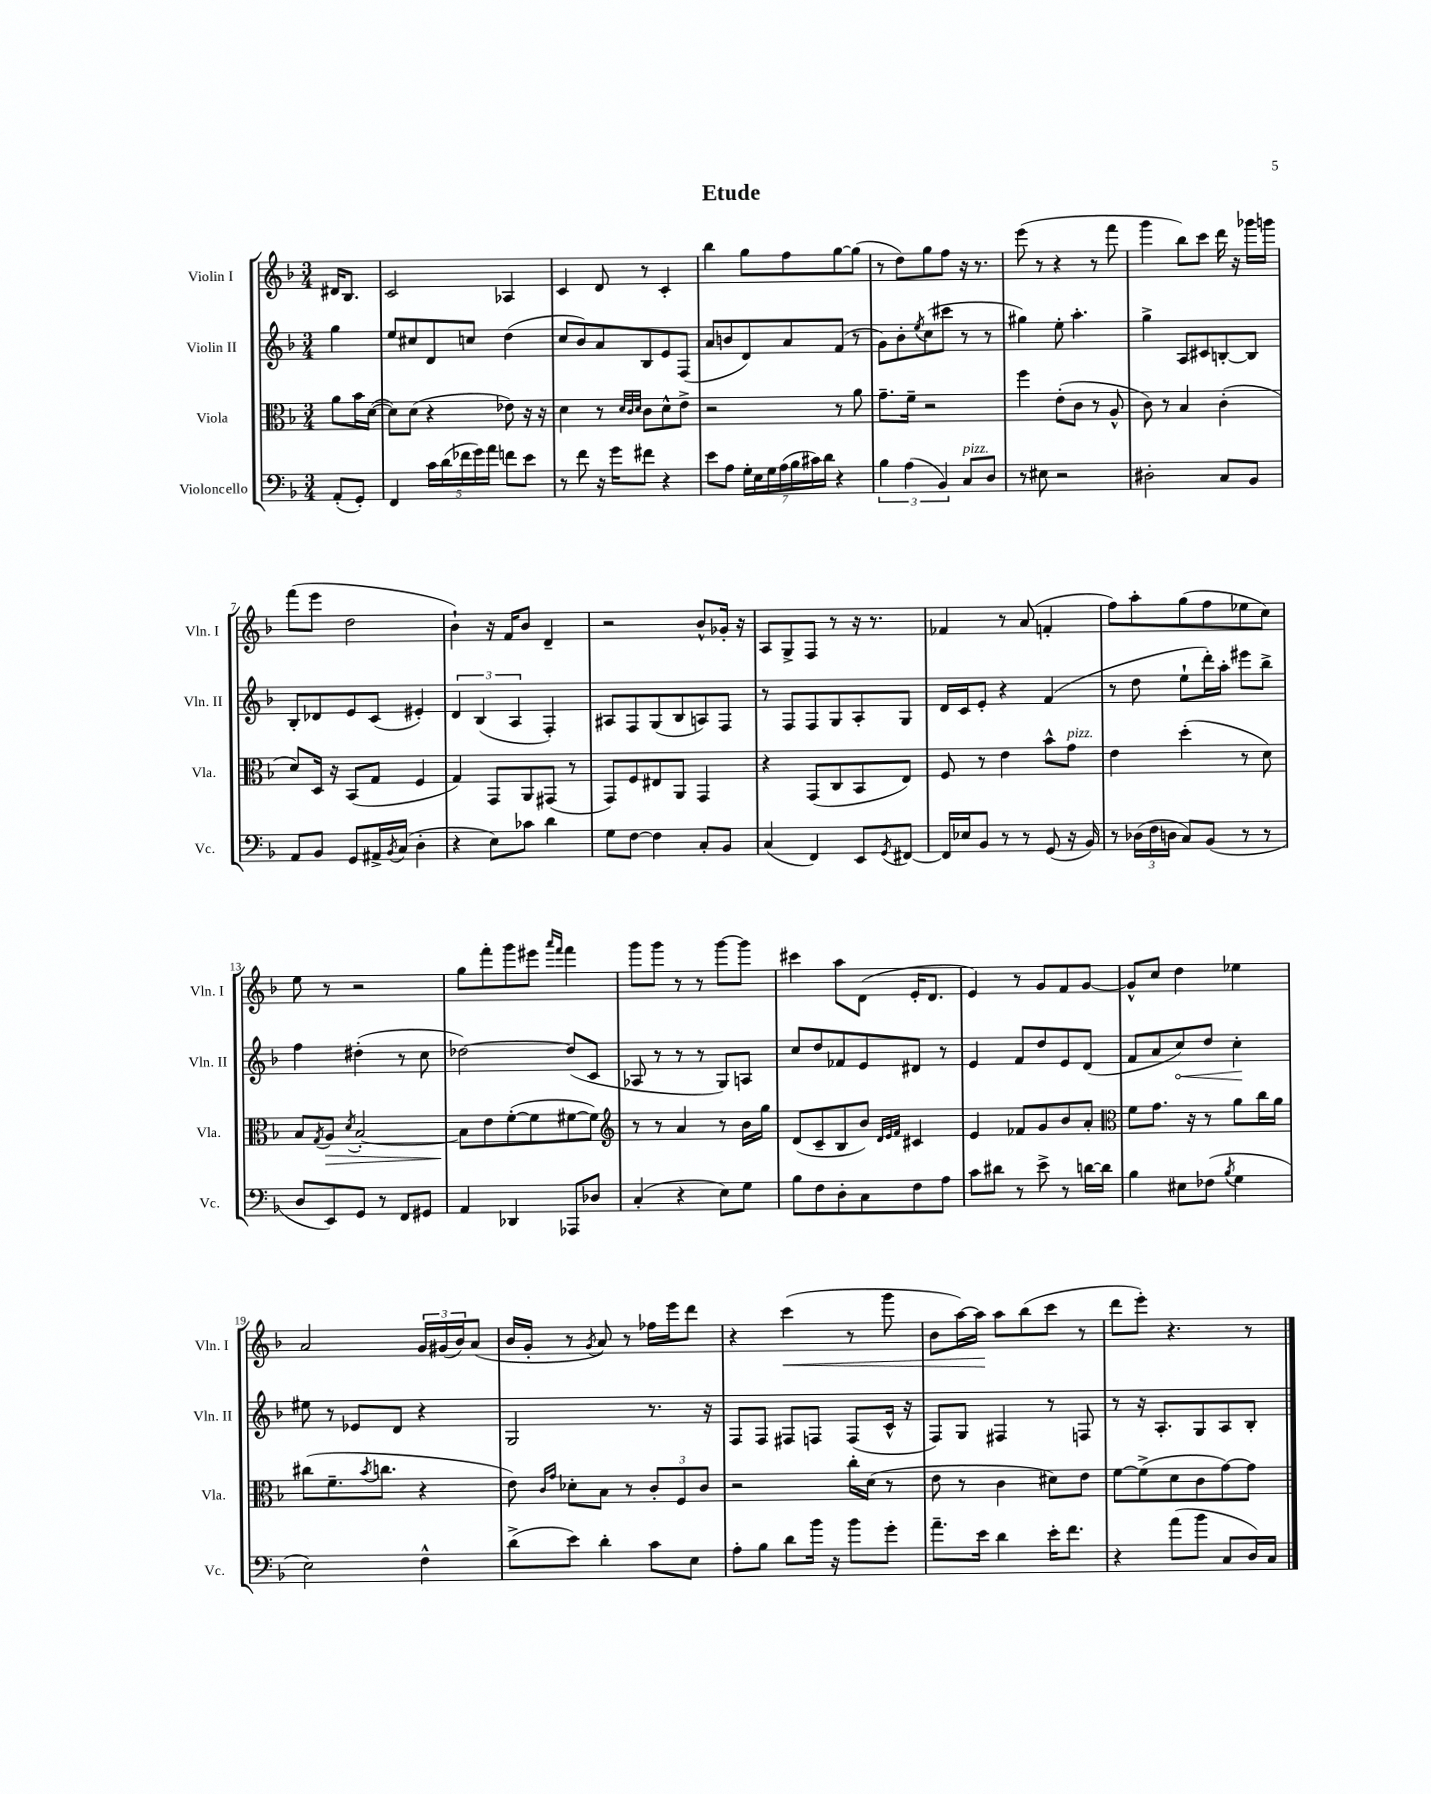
\header { title = "Etude" }
<<
\new StaffGroup <<
\new Staff = "s0" \with { instrumentName = "Violin I" shortInstrumentName = "Vln. I" } {
    \clef treble \key f \major \numericTimeSignature \time 3/4 \partial 4
    dis'16 bes8. |
    c'2 aes4 |
    c'4 d'8 r8 c'4-. |
    bes''4 g''8 f''8 g''8~ g''8( |
    r8 d''8) g''8 f''8 r16 r8. |
    e'''8( r8 r4 r8 f'''8 |
    g'''4 bes''8) c'''8 d'''16 r16 ges'''16 g'''16 |
    f'''8( e'''8 d''2 |
    bes'4-!) r16 f'16 bes'8 d'4-- |
    r2 bes'8-^ ges'16-. r16 |
    a8 g8-> f8 r8 r16 r8. |
    fes'4 r8 a'8( f'4-. |
    f''8) a''8-. g''8( f''8 ees''8 c''8) |
    e''8 r8 r2 |
    g''8 f'''8-. g'''8 eis'''8 \grace { a'''16 f'''16 } f'''4 |
    g'''8 g'''8 r8 r8 g'''8~ g'''8 |
    cis'''4 a''8 d'8( e'16-. d'8. |
    e'4) r8 g'8 f'8 g'8~ |
    g'8-^ c''8 d''4 ees''4 |
    a'2 \tuplet 3/2 { g'16 gis'16( bes'16) } a'8( |
    bes'16 g'16-. r8 \acciaccatura { g'8 } a'8) r8 fes''16 e'''16 d'''8 |
    r4 c'''4\<( r8 g'''8 |
    bes'8 a''16~) a''16\! a''8 bes''8( c'''8 r8 |
    d'''8 e'''8-.) r4. r8 \bar "|." |
}
\new Staff = "s1" \with { instrumentName = "Violin II" shortInstrumentName = "Vln. II" } {
    \clef treble \key f \major \numericTimeSignature \time 3/4 \partial 4
    g''4 |
    e''8 cis''8 d'8 c''8 d''4( |
    c''8 bes'8) a'8 bes8 e'8 f8( |
    a'8 b'8 d'8) a'8 f'8( r8 |
    g'8) bes'8-. \acciaccatura { e''8 } c''8( cis'''8 r8 r8 |
    gis''4) e''8-. a''4.-. |
    g''4-> a8 cis'8 b8~-. b8 |
    bes8-. des'8 e'8 c'8( eis'4-.) |
    \tuplet 3/2 { d'4 bes4( a4 } f4-.) |
    ais8 f8 g8( bes8 a8) f8 |
    r8 f8 f8 g8 a8-. g8 |
    d'16 c'16 e'8-. r4 f'4( |
    r8 d''8 e''8-! d'''16-.) a''16-. eis'''8 bes''8-> |
    f''4 dis''4-.( r8 c''8 |
    des''2~) des''8( c'8 |
    aes8 r8 r8 r8 g8) a8 |
    c''8 d''8 fes'8 e'8 dis'8 r8 |
    e'4 f'8 d''8 e'8 d'8( |
    f'8 a'8 \once \override Hairpin.circled-tip = ##t c''8\<) d''8 c''4-.\! |
    eis''8 r8 ees'8 d'8 r4 |
    g2 r8. r16 |
    f8 f8 fis8 f8 f8( c'16-^ r16 |
    f8) g8 fis4 r8 f8 |
    r8 r16 a8.-. g8 a8 bes8-. \bar "|." |
}
\new Staff = "s2" \with { instrumentName = "Viola" shortInstrumentName = "Vla." } {
    \clef alto \key f \major \numericTimeSignature \time 3/4 \partial 4
    a'8 bes'16 d'16~( |
    d'8) d'8( r4 ees'8) r16 r16 |
    d'4 r8 \grace { d'32 c'32 d'32 } c'8 d'8-^ e'8-> |
    r2 r8 a'8 |
    g'8.-- f'16-- r2 |
    f''4 e'8-.( c'8 r8 a8-^ |
    c'8) r8 bes4 c'4-.( |
    d'8) d16 r16 bes,8( g8 f4 |
    g4) g,8 a,8 gis,8( r8 |
    g,8) f8 eis8 a,8 g,4 |
    r4 g,8( c8 bes,8 e8) |
    f8 r8 e'4 bes'8-^ g'8^\markup { \italic "pizz." } |
    e'4 d''4-.( r8 d'8) |
    bes8 \acciaccatura { g8 } a8\> \acciaccatura { d'8 } bes2~-. |
    bes8\! e'8 f'8~-.( f'8 fis'8~ fis'8) |
    \clef treble r8 r8 a'4 r8 bes'16 g''16 |
    d'8( c'8-- bes8 bes'8) \grace { d'32 e'32 f'32 } cis'4 |
    e'4 fes'8 g'8 bes'8 a'8-. |
    \clef alto f'8 g'8. r16 r8 a'8 c''16 a'16 |
    cis''8( f'8.-- \acciaccatura { bes'8 } c''8. r4 |
    e'8) \grace { c'16 g'16 } des'8-. bes8 r8 \tuplet 3/2 { c'8-. f8 c'8 } |
    r2 c''16-. d'16( r8 |
    e'8 r8 c'4 dis'8) e'8 |
    f'8~ f'8->( d'8 c'8 g'8~) g'8 \bar "|." |
}
\new Staff = "s3" \with { instrumentName = "Violoncello" shortInstrumentName = "Vc." } {
    \clef bass \key f \major \numericTimeSignature \time 3/4 \partial 4
    a,8-.( g,8-.) |
    f,4 \tuplet 5/4 { c'16 d'16( fes'16 g'16) a'16 } f'8 e'8 |
    r8 f'8 r16 g'16 fis'8 r4 |
    e'8 a8 \tuplet 7/4 { g16-. e16 g16 a16( bes16 cis'16) d'16 } r4 |
    \tuplet 3/2 { bes4 a4( bes,4) } c8^\markup { \italic "pizz." } d8 |
    r8 eis8 r2 |
    dis2-. c8 bes,8 |
    a,8 bes,8 g,8 ais,16-> \acciaccatura { bes,8 } c16( d4-. |
    r4 e8) ces'8 d'4 |
    g8 f8~ f4 c8-. bes,8 |
    c4( f,4) e,8 \acciaccatura { g,8 } fis,8~ |
    fis,16 ees16 bes,8 r8 r8 g,8( r16 bes,16) |
    r8 \tuplet 3/2 { des16( f16 d16 } c8) bes,8( r8 r8 |
    d8 e,8) g,8 r8 f,8 gis,8 |
    a,4 des,4 aes,,8 des8 |
    c4-.( r4 e8) g8 |
    bes8 f8 d8-. c8 f8 a8 |
    c'8 dis'8 r8 e'8-> r8 d'16~ d'16 |
    bes4 eis8 fes8( \acciaccatura { bes8 } g4 |
    e2) f4-^ |
    d'8->( e'8) d'4-. c'8 e8 |
    a8-. bes8 d'8 bes'16 r16 bes'8 g'8-. |
    a'8.-- e'16 d'4 e'16-. f'8. |
    r4 a'8( bes'8 c8 d16) c16 \bar "|." |
}
>>
>>
